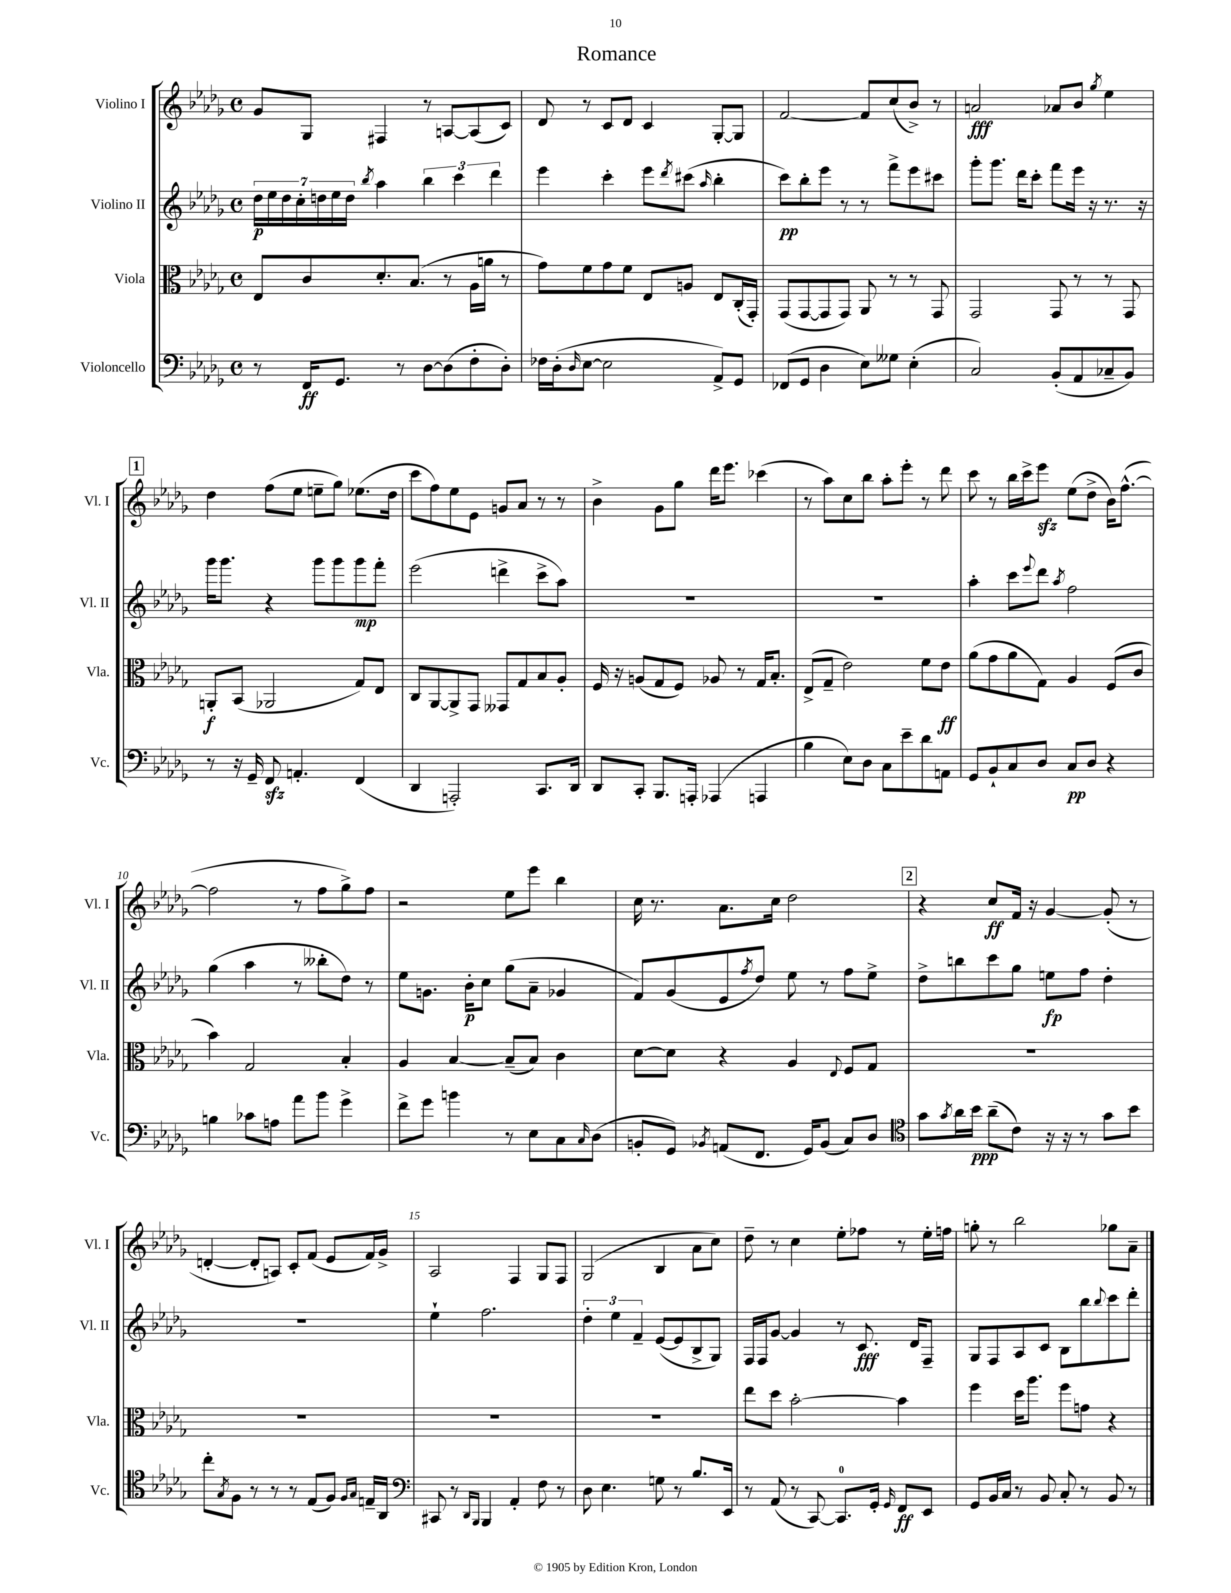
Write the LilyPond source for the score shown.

\header { title = "Romance" }
<<
\new StaffGroup <<
\new Staff = "s0" \with { instrumentName = "Violino I" shortInstrumentName = "Vl. I" } {
    \clef treble \key des \major \defaultTimeSignature \time 4/4
    ges'8 ges8 fis4 r8 a8~ a8( c'8) |
    des'8 r8 c'8 des'8 c'4 ges8~-. ges8 |
    f'2~ f'8 c''8( bes'8->) r8 |
    a'2\fff aes'8 bes'8 \acciaccatura { ges''8 } ees''4 |
    \mark \markup { \box "1" } des''4 f''8( ees''8 e''8-- ges''8) ees''8.( des''16 |
    c'''8 f''8) ees''8 ees'8 g'8 aes'8 r8 r8 |
    bes'4-> ges'8 ges''8 des'''16 ees'''8. ces'''4( |
    r8 aes''8) c''8 bes''8 aes''8-. ees'''8-. r8 des'''8 |
    c'''8 r8 bes''16 c'''16-> ees'''8\sfz ees''8( des''8-> bes'16) f''8.~-^( |
    f''2 r8 f''8 ges''8->) f''8 |
    r2 ees''8 ees'''8 bes''4 |
    c''16 r8. aes'8. c''16 des''2 |
    \mark \markup { \box "2" } r4 c''8\ff f'16 r16 ges'4~ ges'8-.( r8 |
    d'4~-. d'8-. a8) c'8-. f'8( ees'8 f'16) ges'16-> |
    aes2 f4 ges8 f8 |
    ges2( bes4 aes'8 c''8) |
    des''8-- r8 c''4 ees''8-. fes''8 r8 ees''16-. f''16 |
    g''8-. r8 bes''2 ges''8 aes'8-- \bar "|." |
}
\new Staff = "s1" \with { instrumentName = "Violino II" shortInstrumentName = "Vl. II" } {
    \clef treble \key des \major \defaultTimeSignature \time 4/4
    \tuplet 7/4 { des''16\p ees''16 des''16 c''16-. d''16 ees''16 d''16 } \acciaccatura { bes''8 } aes''4 \tuplet 3/2 { bes''4 c'''4 des'''4 } |
    ees'''4 c'''4-. ees'''8 \acciaccatura { des'''8 } cis'''8( \grace { aes''16 } bes''4-. |
    c'''8\pp) bes''8-. ees'''8 r8 r8 f'''8-> ees'''8 cis'''8 |
    ges'''8-. ges'''8. des'''16 c'''8-. f'''8 ees'''16 r16 r8. r16 |
    \mark \markup { \box "1" } ges'''16 ges'''8. r4 ges'''8 ges'''8 ges'''8\mp f'''8-. |
    ees'''2( d'''4-> c'''8-> aes''8) |
    R1 |
    R1 |
    aes''4-. c'''8 \appoggiatura { ees'''8 } des'''8 \acciaccatura { aes''8 } f''2 |
    ges''4( aes''4 r8 beses''8-. des''8) r8 |
    ees''8 g'8. bes'16-.\p c''8 ges''8( aes'8-- ges'4 |
    f'8) ges'8( ees'8 \acciaccatura { f''8 } des''8) ees''8 r8 f''8 ees''8-> |
    \mark \markup { \box "2" } des''8-> b''8 c'''8 ges''8 e''8\fp f''8 des''4-. |
    R1 |
    ees''4-! f''2. |
    \tuplet 3/2 { des''4-. ees''4 f'4-- } ees'8~( ees'8 bes8-> ges8) |
    f16 f16 ges'8~ ges'4 r8 c'8.\fff des'16 f8-- |
    ges8 f8 aes8 c'8 bes8 bes''8 \appoggiatura { bes''8 } c'''8 des'''8-. \bar "|." |
}
\new Staff = "s2" \with { instrumentName = "Viola" shortInstrumentName = "Vla." } {
    \clef alto \key des \major \defaultTimeSignature \time 4/4
    ees8 c'8 des'8.-. bes8.( r8 aes16 a'16 r8 |
    ges'8) f'8 ges'8 f'8 ees8 a8 ees8 c16-.( ges,16-.) |
    ges,8( ges,8~ ges,8 ges,8) aes,8 r8 r8 ges,8 |
    ges,2 ges,8 r8 r8 ges,8 |
    \mark \markup { \box "1" } a,8-.\f bes,8( aes,2 ges8) ees8 |
    c8 aes,8~ aes,8-> ges,8 geses,8 ges8 bes8 aes8-. |
    f16 r16 a8( ges8 f8) aes8 r8 ges16 bes8.-. |
    ees8->( ges8-- ees'2) f'8 ees'8\ff |
    aes'8( ges'8 aes'8 ges8) aes4 f8( c'8 |
    bes'4) ges2 bes4-. |
    aes4 bes4~ bes8--( bes8) c'4 |
    des'8~ des'8 r4 aes4 \appoggiatura { ees8 } f8 ges8 |
    \mark \markup { \box "2" } R1 |
    R1 |
    R1 |
    R1 |
    ees''8 des''8 bes'2~-. bes'4 |
    f''4 des''16 aes''8. f''8 g'8 r4 \bar "|." |
}
\new Staff = "s3" \with { instrumentName = "Violoncello" shortInstrumentName = "Vc." } {
    \clef bass \key des \major \defaultTimeSignature \time 4/4
    r8 f,16\ff ges,8. r8 des8~ des8( f8-. des8-.) |
    fes16 des16-.( \grace { des16 } ees8~ ees2 aes,8->) ges,8 |
    fes,8( ges,8 des4 ees8) geses8 ees4-.( |
    c2) bes,8-.( aes,8 ces8-- bes,8) |
    \mark \markup { \box "1" } r8 r16 ges,16-- f,8\sfz a,4.-. f,4( |
    des,4 a,,2-.) c,8. des,16 |
    des,8 c,8-. bes,,8. a,,16-. aes,,4( a,,4 |
    bes4 ees8) des8 c8 ees'8-- des'8 a,8 |
    ges,8 bes,8-! c8 des8 c8\pp des8 r4 |
    b4 ces'8 a8 aes'8 bes'8 ges'4-> |
    f'8-> ges'8 b'4 r8 ees8 c8 \grace { c16 } des8( |
    b,8-. ges,8) \acciaccatura { bes,8 } a,8( f,8. ges,16) bes,8( c8) des8 |
    \mark \markup { \box "2" } \clef tenor ges'8 \acciaccatura { ges'8 } aes'16 bes'16\ppp aes'8--( c'8) r16 r16 r8 ges'8 bes'8 |
    c''8-. \acciaccatura { ges8 } f8 r8 r8 r8 ees8( f8) \grace { f16 ges16 } e16-- aes,16 |
    \clef bass cis,8 r8 \grace { des,16 bes,,16 } bes,,4 aes,4-. f8 r8 |
    des8 ees4. g8 r8 bes8. ees,16 |
    r8 aes,8( r8 c,8~) c,8.-0 ges,16-. \grace { ges,16 } f,8\ff ees,8 |
    ges,8 bes,16 c16 r8 bes,8 c8-. r8 bes,8 r8 \bar "|." |
}
>>
>>
\layout { \context { \Score \override BarNumber.break-visibility = ##(#f #t #t) barNumberVisibility = #(every-nth-bar-number-visible 5) } }
